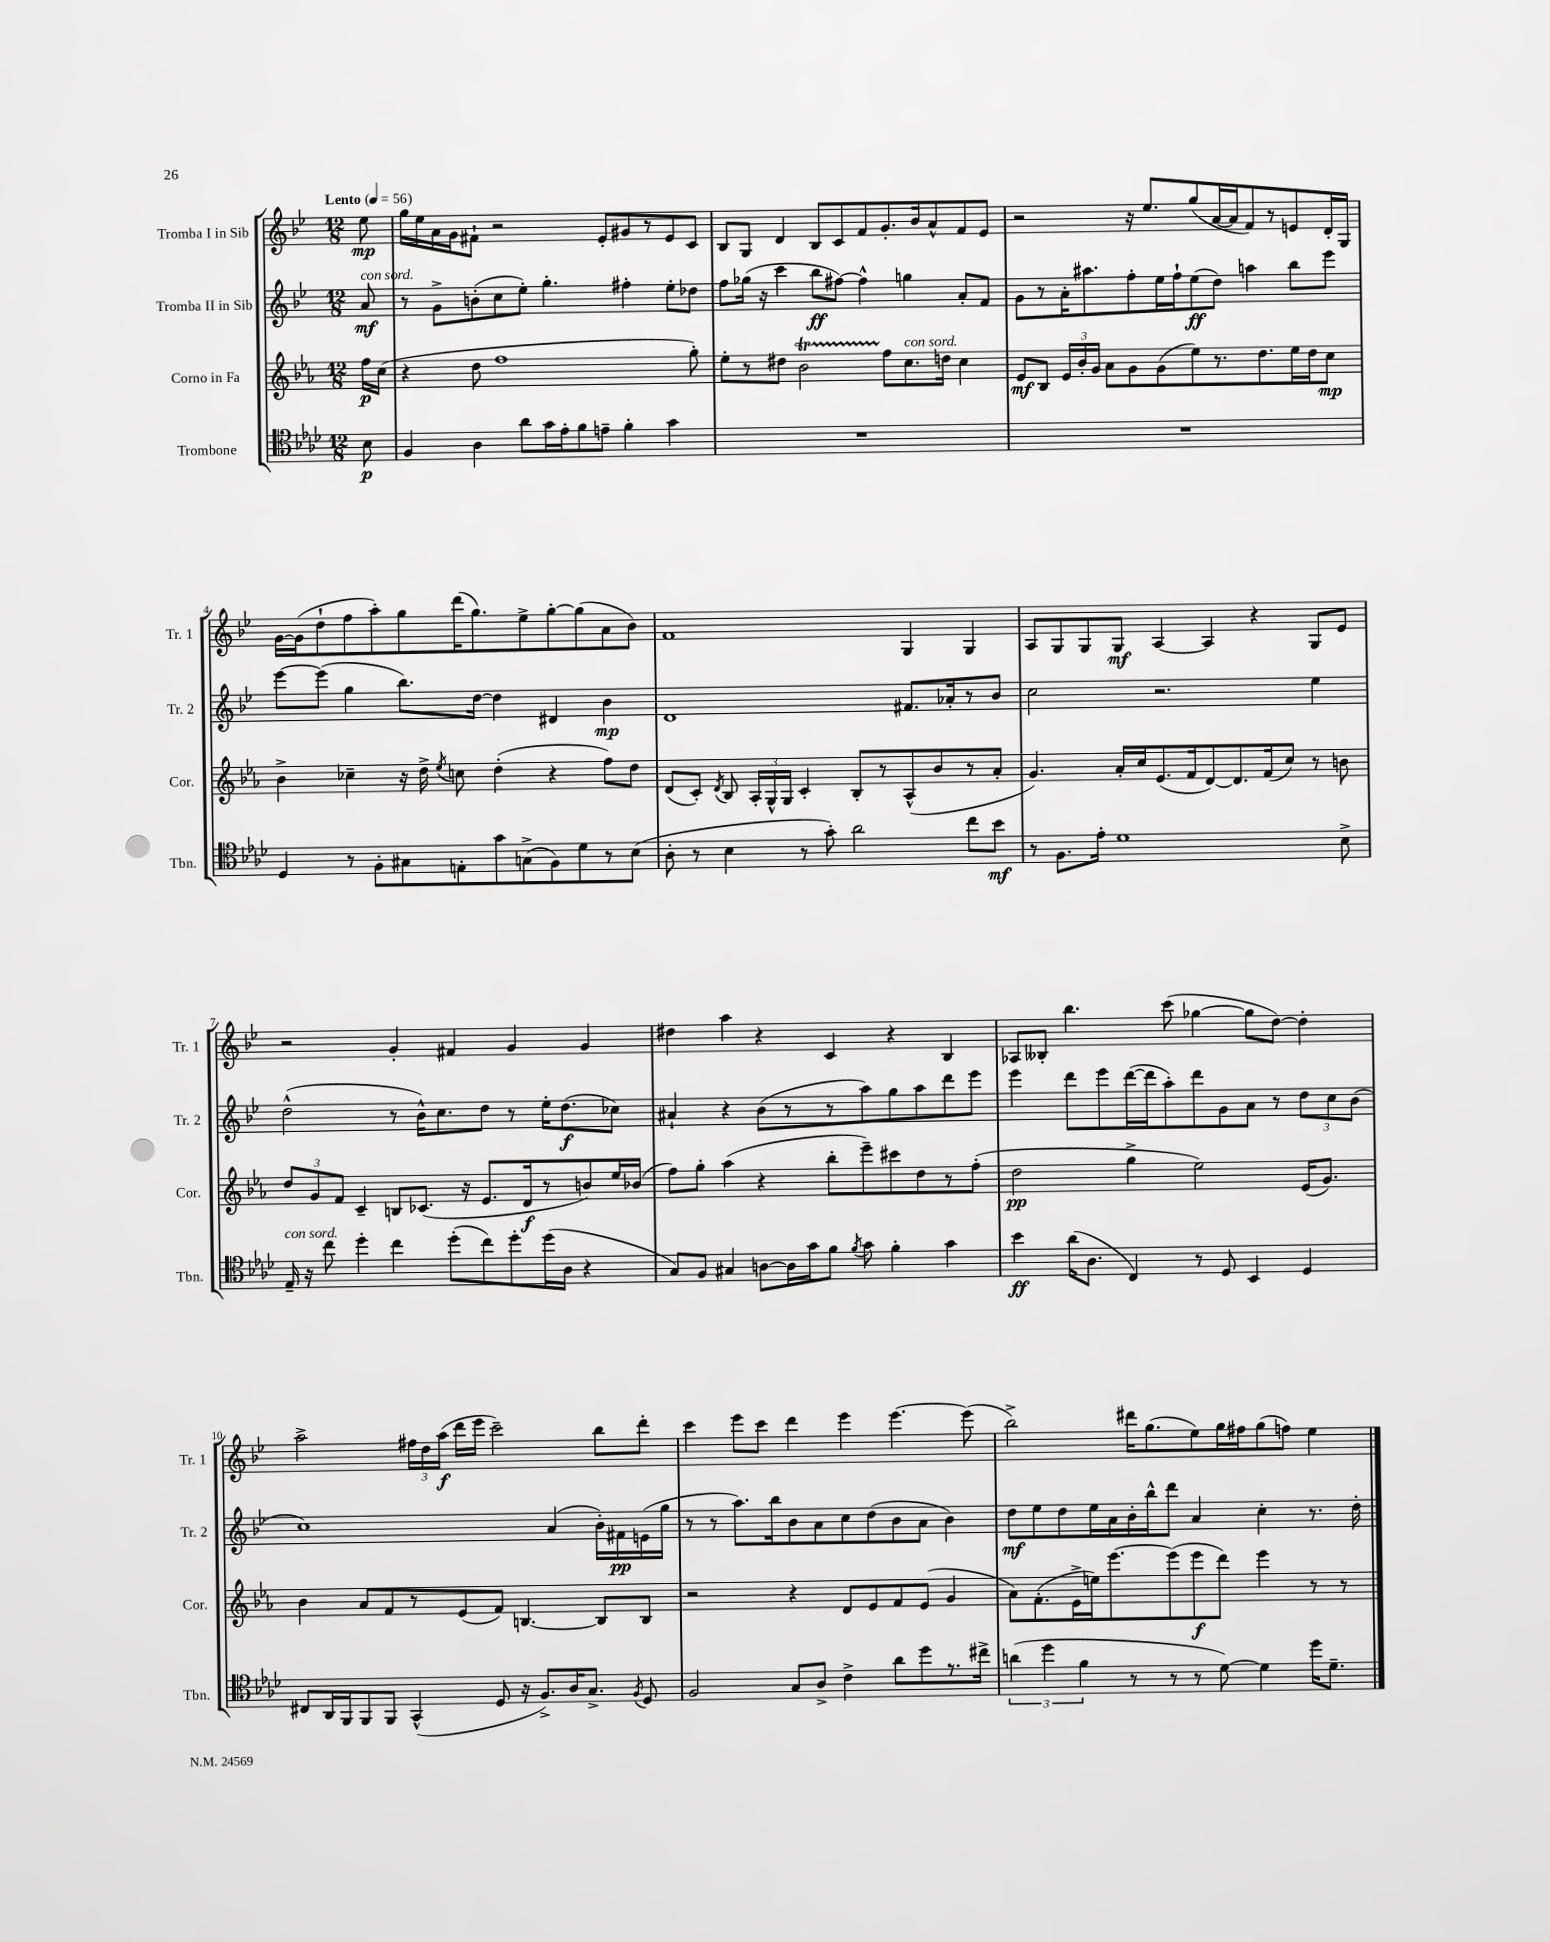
<<
\new StaffGroup <<
\new Staff = "s0" \with { instrumentName = "Tromba I in Sib" shortInstrumentName = "Tr. 1" } {
    \clef treble \key bes \major \numericTimeSignature \time 12/8 \partial 8 \tempo "Lento" 4 = 56
    \autoBeamOff ees''8\mp |
    g''16[ ees''16 a'16 g'16 fis'8]-! r2 ees'8[-. gis'8 r8 ees'8 c'8] |
    bes8[ g8] d'4 bes8[ c'8 f'8 g'8.-. bes'16 a'8-^ f'8 ees'8] |
    r2 r16 ees''8.[ g''8( a'16~ a'16 f'8) r8 e'8 d'16-. g16] |
    g'16[~ g'16( d''8-! f''8 a''8-.) g''8 d'''16( g''8.) ees''8-> g''8~-. g''8( a'8 bes'8]) |
    f'1 g4 g4 |
    a8[ g8 g8 g8]\mf a4~ a4 r4 g8[ ees'8] |
    r2 g'4-. fis'4 g'4 g'4 |
    dis''4 a''4 r4 c'4 r4 bes4 |
    aes8[ beses8]-. bes''4. c'''8( ges''4~ ges''8[ d''8]~) d''4-. |
    a''2-> \tuplet 3/2 { fis''16[ d''16 a''16]\f( } d'''16[ ees'''16] c'''2--) bes''8[ d'''8]-. |
    c'''4 ees'''8[ c'''8] d'''4 ees'''4 ees'''4.~ ees'''8( |
    bes''2->) dis'''16[ g''8.( ees''8) g''16 fis''16 g''8( f''8]) ees''4 \bar "|." |
}
\new Staff = "s1" \with { instrumentName = "Tromba II in Sib" shortInstrumentName = "Tr. 2" } {
    \clef treble \key bes \major \numericTimeSignature \time 12/8 \partial 8
    \autoBeamOff a'8\mf^\markup { \italic "con sord." } |
    r8 g'8[-> b'8-.( c''8 ees''8]-.) g''4.-. fis''4-. ees''8[-. des''8] |
    f''8[ ges''16]( r16 c'''4 bes''8[\ff fis''8]~) fis''4-^ g''4 a'8[-. f'8] |
    g'8[ r8 a'16-. ais''8. f''8-. ees''16 f''16-! ees''8\ff( d''8]) a''4 bes''8[ ees'''8] |
    ees'''8[~ ees'''8]( g''4 bes''8.[) d''16]~ d''4 dis'4 bes'4\mp |
    d'1 fis'8.[ aes'16-. r8 bes'8] |
    c''2 r2. ees''4 |
    d''2-^( r8 bes'16[-^) c''8. d''8] r8 ees''16[-. d''8.\f( ces''8]) |
    ais'4-! r4 bes'8[( r8 r8 a''8) g''8 a''8 d'''8 ees'''8] |
    ees'''4 d'''8[ ees'''8 d'''16~( d'''16 a''8-.) d'''8 g'8 a'8] r8 \tuplet 3/2 { d''8[ c''8 bes'8]( } |
    c''1) a'4( bes'16[-.) fis'16\pp e'16( g''16] |
    r8 r8 a''8.[) bes''16 bes'8 a'8 c''8 d''8( bes'8 a'8] bes'4) |
    d''8[\mf ees''8 d''8 ees''16 a'16 bes'16-. bes''16-^ d'''8] a'4 c''4-. r8. d''16-. \bar "|." |
}
\new Staff = "s2" \with { instrumentName = "Corno in Fa" shortInstrumentName = "Cor." } {
    \clef treble \key ees \major \numericTimeSignature \time 12/8 \partial 8
    \autoBeamOff f''16[\p c''16]( |
    r4 d''8 f''1 g''8-.) |
    ees''8[-. r8 dis''8] bes'2\startTrillSpan f''8[\stopTrillSpan c''8.^\markup { \italic "con sord." } d''16] c''4 |
    ees'8[\mf bes8] \tuplet 3/2 { ees'16[ bes'16-. g'16] } aes'8[ g'8 g'8( ees''8) r8. d''8. ees''16 d''16 c''8]\mp |
    bes'4-> ces''4-- r16 d''16-> \acciaccatura { ees''8 } c''8 d''4-.( r4 f''8[) d''8] |
    d'8[( c'8]-.) \acciaccatura { d'8 } bes8 \tuplet 3/2 { aes16[-. g16-^ g16] } c'4-. bes8[-. r8 aes8-^( bes'8 r8 aes'8]-. |
    g'4.) aes'16[-. c''16 ees'8.( f'16 d'8~) d'8. f'16( c''8]) r8 b'8 |
    \tuplet 3/2 { d''8[ g'8 f'8] } c'4-- b8[ ces'8.]( r16 ees'8.[ d'16\f r8 b'8) ees''16 bes'16]( |
    f''8[) g''8]-. aes''4( r4 bes''8[-. ees'''8--) cis'''8 d''8 r8 f''8]-.( |
    d''2\pp g''4-> ees''2) ees'16[( g'8.]) |
    bes'4 aes'8[ f'8 r8 ees'8( f'8]) b4.~ b8[ b8] |
    r2 r4 d'8[ ees'8 f'8 ees'8]( g'4 |
    aes'8[) f'8.-.( ees'16-> e''16) ees'''8.~ ees'''8( ees'''8\f d'''8]) ees'''4 r8 r8 \bar "|." |
}
\new Staff = "s3" \with { instrumentName = "Trombone" shortInstrumentName = "Tbn." } {
    \clef tenor \key aes \major \numericTimeSignature \time 12/8 \partial 8
    \autoBeamOff bes8\p |
    f4 aes4 aes'8[ g'16 ees'16-. f'8 e'8]-- f'4-. g'4 |
    R1. |
    R1. |
    des4 r8 f8[-. gis8 e8-. g'8 g8->( f8) des'8 r8 bes8]( |
    aes8-. r8 bes4 r8 g'8-.) aes'2 c''8[ bes'8]\mf |
    r8 f8.[ ees'16]-. des'1 bes8-> |
    ees16--^\markup { \italic "con sord." } r16 c''8 des''4-. c''4 des''8[-.( c''8) des''8-. des''16( aes16] r4 |
    g8[) f8] gis4 a8[~ a16 g'16 f'8] \acciaccatura { f'8 } g'8 f'4-. g'4 |
    bes'4\ff aes'16[( aes8.] c4) r8 des8 bes,4 des4 |
    cis8[ aes,16 f,16 f,8 f,8] g,4-^( des8 r16 f8.[->) aes16 g8.]-> \acciaccatura { f8 } des8 |
    f2 g8[ aes8]-> c'4-> aes'8[ des''8 r8. cis''16]-> |
    \tuplet 3/2 { a'4( des''4 f'4 } r8 r8 r8 des'8~) des'4 des''16[ des'8.]-- \bar "|." |
}
>>
>>
